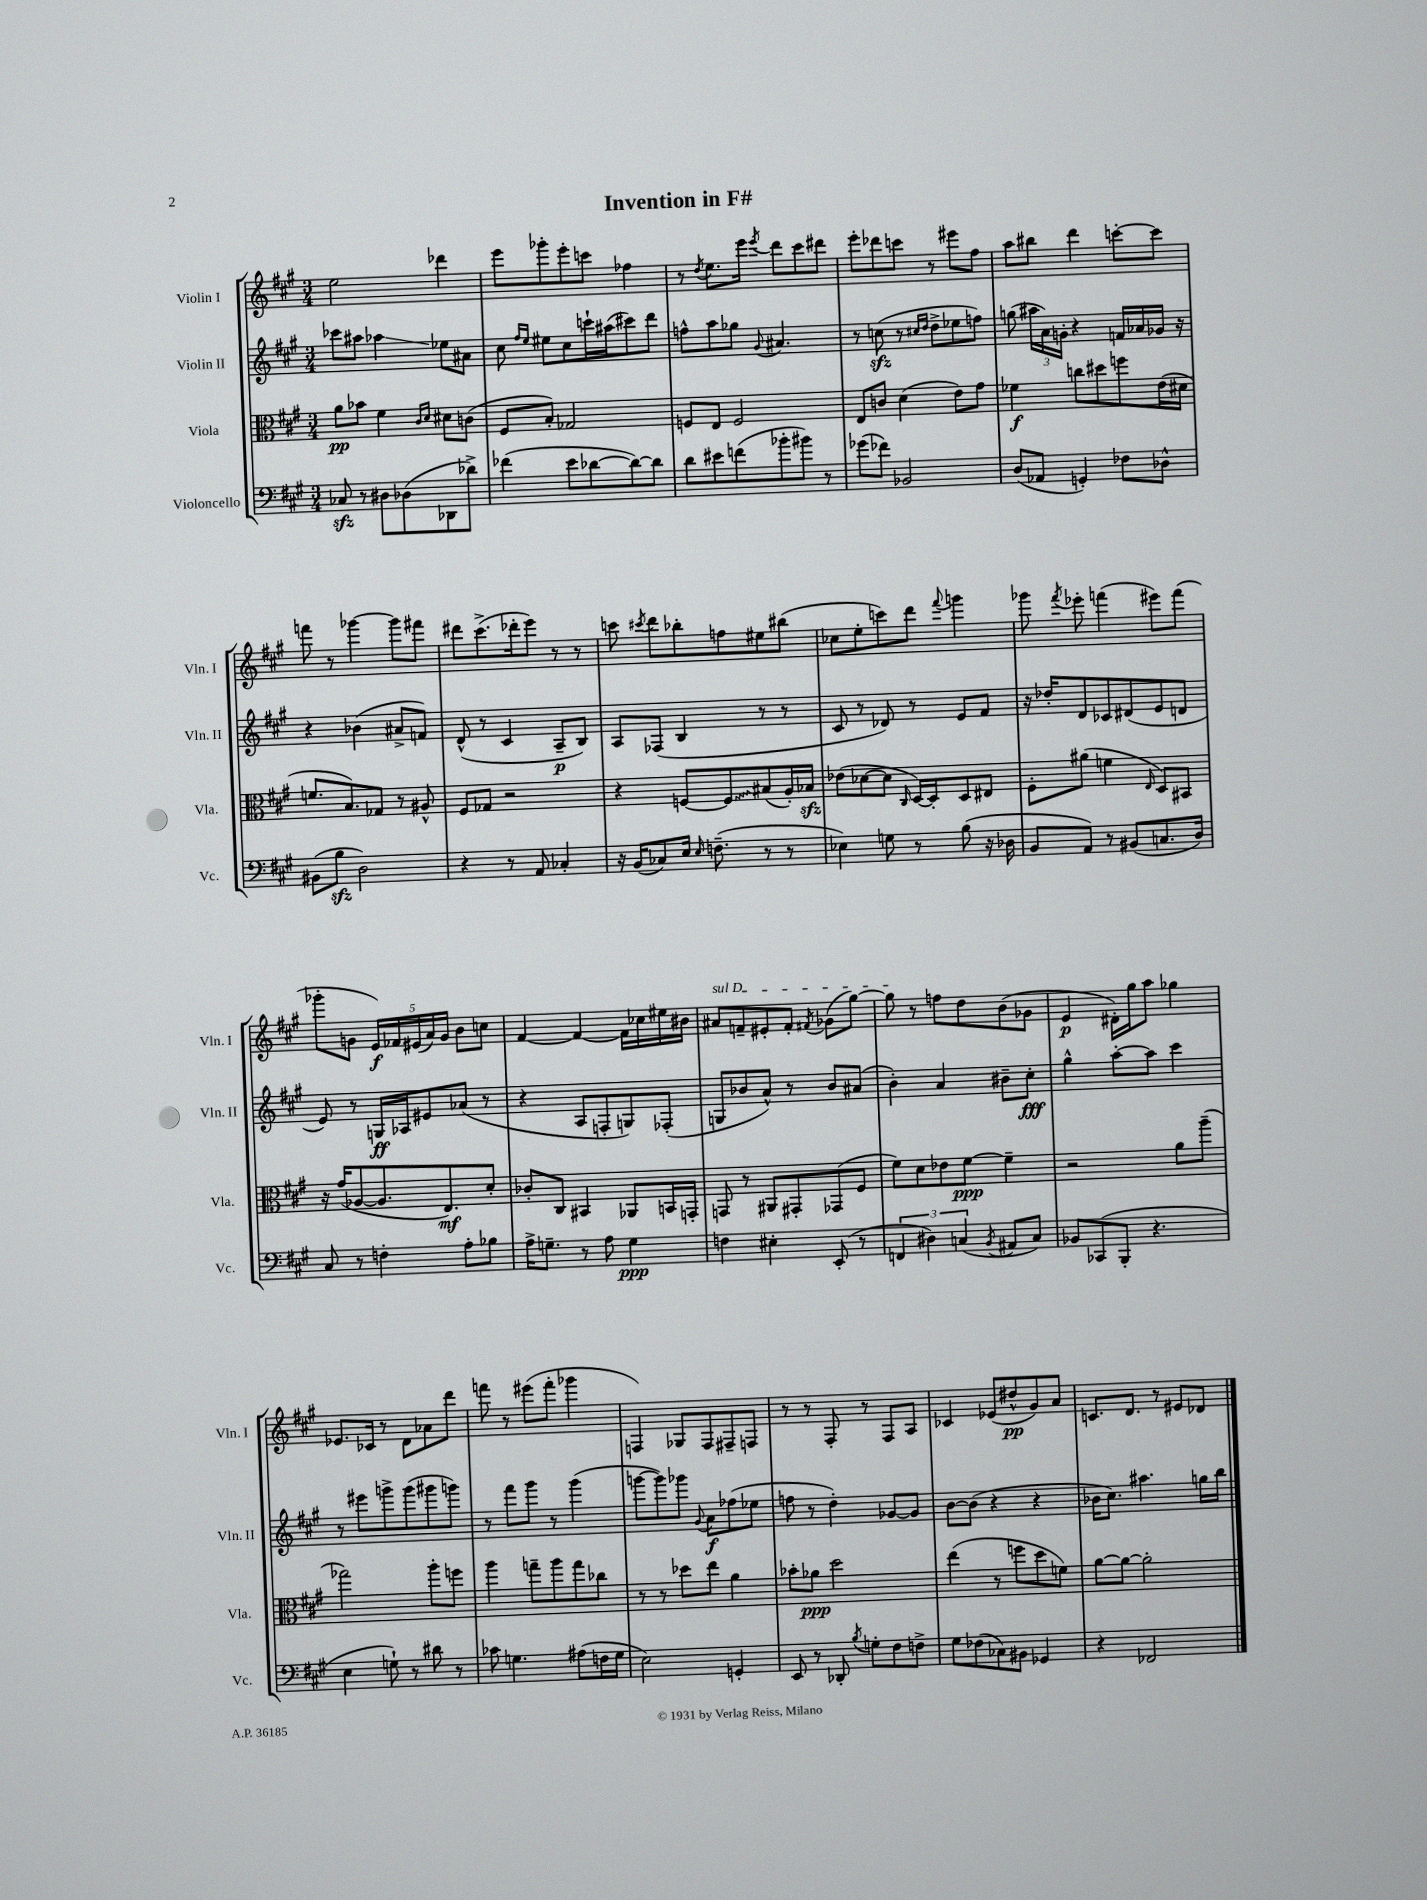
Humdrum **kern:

**kern	**kern	**kern	**kern
*staff4	*staff3	*staff2	*staff1
*clefF4	*clefC3	*clefG2	*clefG2
*k[f#c#g#]	*k[f#c#g#]	*k[f#c#g#]	*k[f#c#g#]
*M3/4	*M3/4	*M3/4	*M3/4
8C-	8a	8ccc-	2ee
8r	8b-	8aa#	.
8D#	4f#	4aa-	.
(8D-	.	.	.
.	16qqc#	.	.
.	16qqd	.	.
8DD-	8d#	8ee-	4ddd-
8d-^)	(8c	8a#	.
=	=	=	=
(4f-	8F#	8cc#	8eee
.	.	16qqff#	.
.	.	16qqee	.
.	8B')	8ee#	8ggg-'
8e	2G-	8cc#	8eee'
[8d-	.	16ccc`	8ccc
.	.	(16aa#	.
8d-_)	.	8ccc#)	4ff-
8d-]	.	8ddd	.
=	=	=	=
8d	8F	8ff^^	8r
.	.	.	8qdd
8e#	8E	8aa	8.ee
(8f	2F	8gg-	.
.	.	.	16eee
.	.	8qqg#	8qeee
8b-'	.	4.a#	8ddd
8b#)	.	.	8ccc#
8r	.	.	8ddd#
=	=	=	=
(8g-	8E	8r	8eee'
8f-)	8c	(8cc	8ddd-
2BB-	(4d	8r	8ccc
.	.	16qqcc#	.
.	.	16qqdd	.
.	.	8dd^	8r
.	8e)	8ee-	8eee#
.	8g#	8ff)	8ff#
=	=	=	=
(8D	4f-	(8gg	8aa
8AA-	.	24aa#	8bb#
.	.	24a)	.
.	.	24g'	.
4GG')	8cc	4r	4ddd
.	8dd#	.	.
8F-	8ff	16f	[8ccc'
.	.	16a-	.
8D-^^	(16e	16g-	8ccc]
.	16d#	16r	.
=	=	=	=
(8BB#	8.f	4r	8fff
8B	.	.	8r
.	8.B)	.	.
2D)	.	(4b-	[4ggg-
.	8G-	.	.
.	8r	8a#^	8ggg-]
.	8A#^^	8f)	8fff#
=	=	=	=
4r	8F#	(8d^^	8ddd#
.	8G-	8r	(8.ccc#^
8r	2r	4c#	.
.	.	.	16ddd-'
8AA	.	.	8eee)
4C-'	.	8A~	8r
.	.	8B)	8r
=	=	=	=
16r	4r	8A	8ccc
(16BB	.	.	.
.	.	.	8qccc#
8C-)	.	(8F-	8ddd
16E	[8F	4B	8bb-'
16qqE	.	.	.
(8.F~	.	.	.
.	8F]	.	8ff
8r	(8B#	8r	8ee#
8r	16A')	8r	(8bb#
.	16B-	.	.
=	=	=	=
4E-)	(8e-	8c#	8cc-
.	[8d-	8r	8ee'
8G	8d-]	8d-)	8ccc)
.	16qqC#	.	.
8r	[16D)	8r	8ddd
.	16D']	.	.
.	.	.	8qqfff#
(8B	8D	8e	4ggg
16r	8E#	8f#	.
16D-	.	.	.
=	=	=	=
8BB	8F#'	16r	8ggg-
.	.	16dd-'	.
.	.	.	8qfff#
8AA)	(8a#	8d	8eee-'
8r	4f	8c-	(4fff
(8BB#	.	(8d#	.
.	16qqE	.	.
8.C	8D)	8e	8eee#)
.	8BB#	8d	(8fff
16D)	.	.	.
=	=	=	=
8C#	16r	8e)	8ggg-'
.	(16g#	.	.
8r	[8A-	8r	8g
4F'	8.A-]	16G	20e)
.	.	.	20f-
.	.	16A-	.
.	.	.	(20e#
.	.	8e#	.
.	.	.	20a)
.	8.E)	.	.
.	.	.	20g
8A'	.	(8a-	8b
8B-	8d'	8r	8cc
=	=	=	=
16A^	8c-'	4r	[4f#
8.G~	.	.	.
.	8C#	.	.
8r	4BB#	8A	4f#_
8A	.	8F'	.
4G	8AA-	8G)	16f#]
.	.	.	16cc-
.	16BB	(8F-'	16ee#
.	16GG'	.	16b#
=	=	=	=
4F	8GG	8G	8a#
.	8r	8b-	8f~
4E#'	8AA#	8a^^)	8e#'
.	8GG#'	8r	8f'
.	.	.	8qf#
(8EE'	(8GG-	8b-	(8g-
8r	8F#	(8a#	[8gg#)
=	=	=	=
6FF	8f#)	4b')	8gg#]
.	8d	.	8r
6D#)	.	.	.
.	8e-	4a	8ff
(6C	.	.	.
.	[8f#	.	8dd
8qBB	.	.	.
8AA#	4f#~]	8b#~	(8b
8C)	.	8cc#'	8g-
=	=	=	=
8BB-	2r	4gg#^^	4e
(8CC-	.	.	.
8BBB'	.	[8aa'	16d#')
.	.	.	16gg#
4.r	.	8aa]	8aa
.	8a	4ccc#	4gg-
.	(8aa~	.	.
=	=	=	=
4E	2gg-)	8r	8.e-
.	.	8eee#	.
.	.	.	16c-
8G`)	.	8ggg^	8r
8r	.	(8ggg	8d
8d#	8aa'	8ggg#	8a-
8r	8ff	8ggg)	8ddd
=	=	=	=
8c-	4aa	8r	8fff
4.G	.	8fff#	8r
.	8gg~	8ggg#	(8eee#
.	8aa	8r	8fff'
(8A#	8gg	(4ggg#	4ggg-
16F	8cc-	.	.
16G	.	.	.
=	=	=	=
2E)	8r	[8ggg	4F)
.	8r	8ggg])	.
.	8dd-	8ggg-	8G-
.	.	8qqg#	.
.	8ee	8a	8F
4GG'	4a	(8ff-	8F#~
.	.	8ee-	8F
=	=	=	=
8EE	8b-'	8ff	8r
8r	8a-	8r	8r
8DD-'	2dd	4dd')	8F#'
8qB	.	.	.
8G'	.	.	8r
8F#	.	[8g-	8F#
8F^	.	8g-]	8A
=	=	=	=
8G#	(4ee	[8b	4c-
(8F-	.	(8b]	.
8C-)	8r	4r	(8e-
8BB#	8ff	.	8dd#^^
4GG-	8dd	4r	8g#)
.	8f)	.	8a
=	=	=	=
4r	[8a	16b-	8.c
.	.	8.cc#)	.
.	8a_	.	.
.	.	.	8.d
2FF-	2a']	4.aa#	.
.	.	.	8r
.	.	.	8e#
.	.	16gg	8d-
.	.	16bb	.
==	==	==	==
*-	*-	*-	*-
